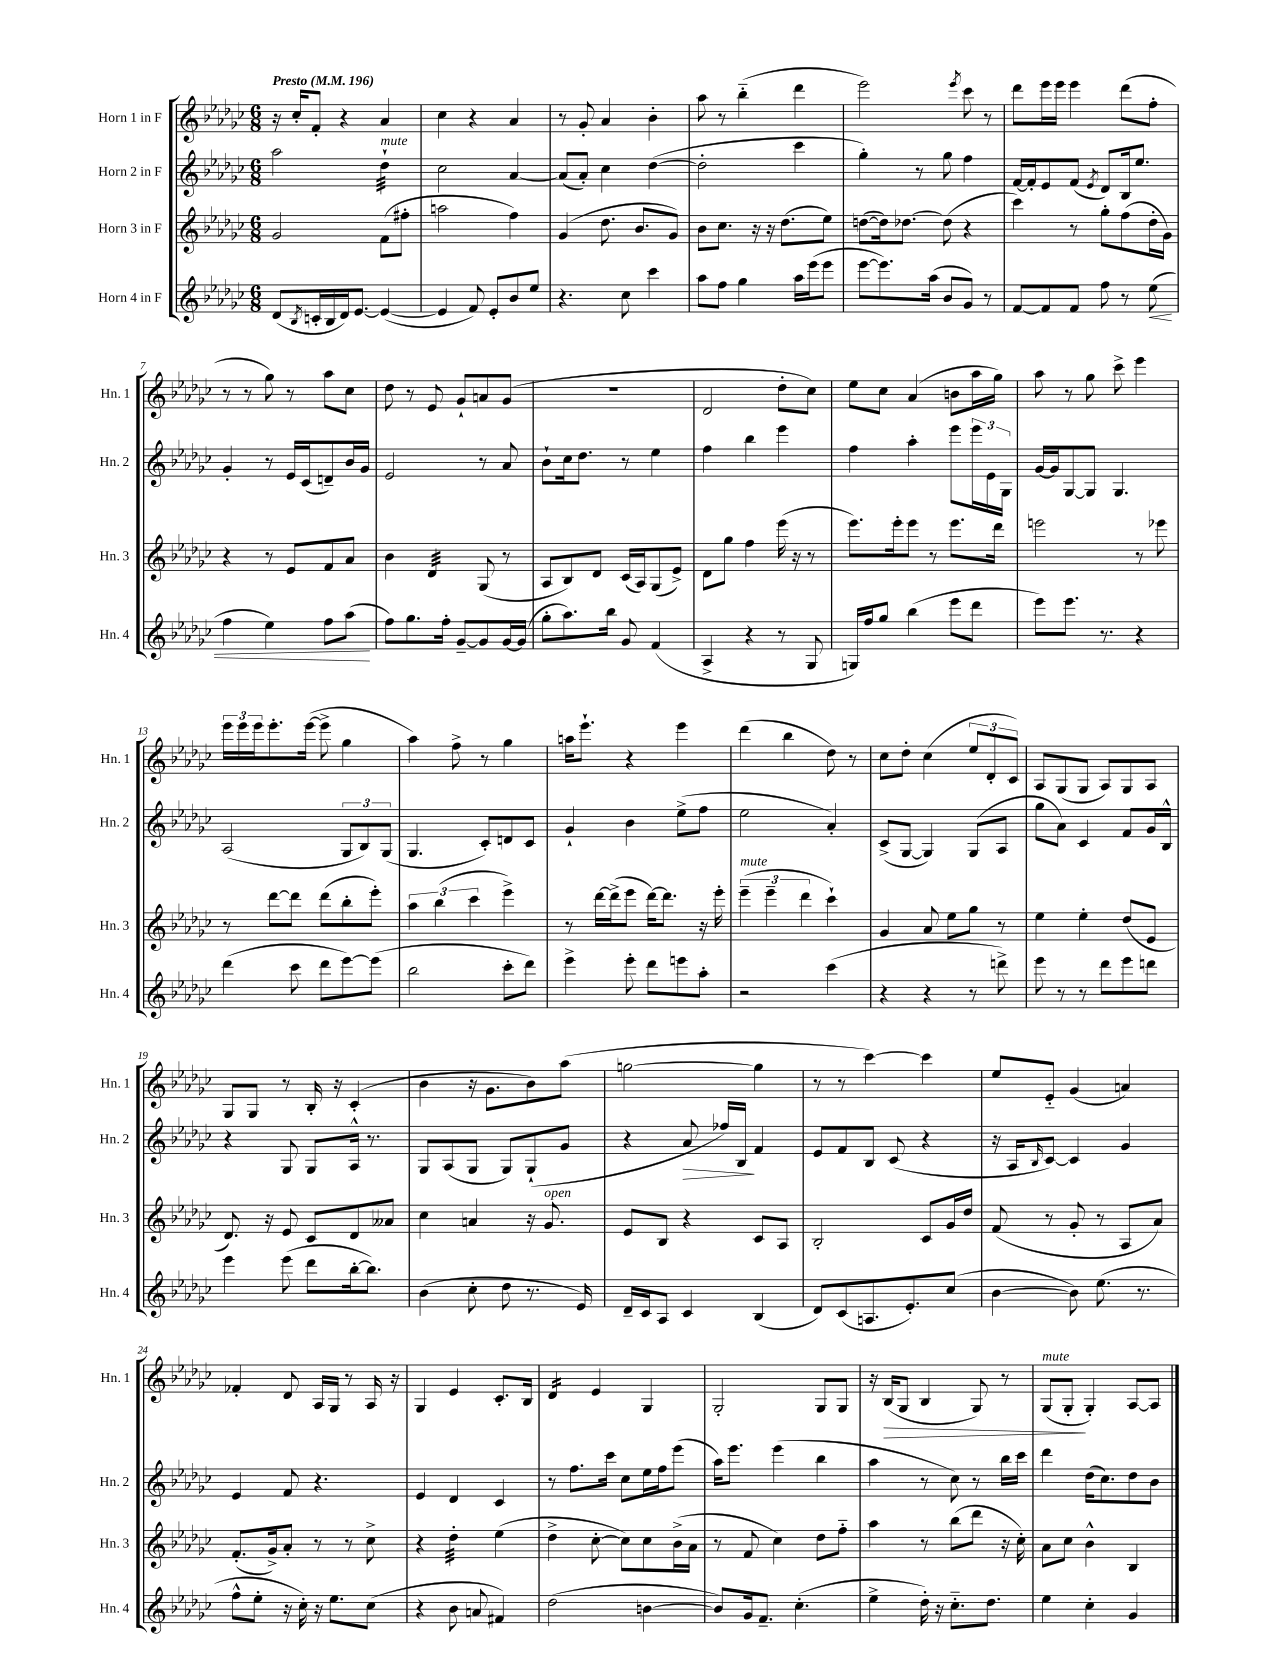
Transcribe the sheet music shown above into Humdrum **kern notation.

**kern	**kern	**kern	**kern
*staff4	*staff3	*staff2	*staff1
*clefG2	*clefG2	*clefG2	*clefG2
*k[b-e-a-d-g-c-]	*k[b-e-a-d-g-c-]	*k[b-e-a-d-g-c-]	*k[b-e-a-d-g-c-]
*M6/8	*M6/8	*M6/8	*M6/8
*MM196	*MM196	*MM196	*MM196
(8d-	2g-	2aa-	16r
.	.	.	16cc-'
8qB-	.	.	.
16c'	.	.	8f'
16B-	.	.	.
16d-)	.	.	4r
[8.e-	.	.	.
(4e-_	(8f	4dd-`	4a-
.	8ff#'	.	.
=	=	=	=
4e-]	2aa	2cc-	4cc-
8f)	.	.	4r
8e-'	.	.	.
8b-	4ff)	[4a-	4a-
8ee-	.	.	.
=	=	=	=
4.r	(4g-	(8a-]	8r
.	.	8a-')	8g-'
.	8.dd-	4cc-	4a-
8cc-	.	.	.
.	8.b-	.	.
4ccc-	.	([4dd-	4b-'
.	8g-)	.	.
=	=	=	=
8aa-	8b-	2dd-']	8aa-
8ff	8.cc-	.	8r
4gg-	.	.	(4bb-'~
.	16r	.	.
.	16r	.	.
.	(8.dd-	.	.
16aa-	.	4ccc-	4ddd-
(16eee-	.	.	.
8eee-	8ee-)	.	.
=	=	=	=
[8eee-	([8dd	4gg-')	2eee-)
8.eee-])	16dd])	.	.
.	[8.dd-	.	.
.	.	8r	.
(16aa-	.	.	.
8b-	(8dd-]	8gg-	.
.	.	.	8qeee-
8g-)	4r	4ff	8ccc-
8r	.	.	8r
=	=	=	=
[8f	4ccc-)	[16f	8ddd-
.	.	16f']	.
8f]	.	8e-	16eee-
.	.	.	16eee-
8f	8r	(8f	4eee-
.	.	8qe-	.
8ff	8gg-'	8d-)	.
8r	(8ff	16B-	(8ddd-
.	.	8.ee-	.
(8ee-	16dd-'	.	8ff'
.	16g-)	.	.
=	=	=	=
4ff	4r	4g-'	8r
.	.	.	8r
4ee-)	8r	8r	8gg-)
.	8e-	16e-	8r
.	.	(16c-	.
8ff	8f	8d~)	8aa-
(8aa-	8a-	16b-	8cc-
.	.	16g-	.
=	=	=	=
8ff)	4b-	2e-	8dd-
8.gg-	.	.	8r
.	4d-	.	8e-
16ff'	.	.	.
[8g-~	.	.	8g-`
8g-]	(8G-	8r	8a
[16g-	8r	8a-	(8g-
(16g-]	.	.	.
=	=	=	=
8gg-'	8A-	8b-`	2.r
8.aa-)	8B-)	16cc-	.
.	.	8.dd-	.
.	8d-	.	.
16bb-	.	.	.
8g-	(16c-	8r	.
.	16A-)	.	.
(4f	(8G-	4ee-	.
.	8e-^)	.	.
=	=	=	=
4A-^	8d-	4ff	2d-
.	8gg-	.	.
4r	4ff	4bb-	.
8r	(16eee-	4eee-	8dd-'
.	16r	.	.
8G-	8r	.	8cc-)
=	=	=	=
16G)	8.eee-)	4ff	8ee-
16ff	.	.	.
8gg-	.	.	8cc-
.	16eee-'	.	.
(4bb-	8eee-	4aa-'	(4a-
.	8r	.	.
8eee-	8.eee-	8eee-	8b
8ddd-	.	24eee-	16aa-
.	.	24e-	.
.	16ddd-	.	16gg-)
.	.	24G-	.
=	=	=	=
8eee-)	2eee	[16g-	8aa-
.	.	16g-]	.
8.eee-	.	[8G-	8r
.	.	8G-]	8gg-
8.r	.	.	.
.	.	4.G-	8ccc-^
4r	8r	.	4eee-
.	8eee-	.	.
=	=	=	=
(4ddd-	8r	(2A-	24eee-
.	.	.	24eee-
.	.	.	24eee-
.	[8ddd-	.	8.eee-'
8ccc-	8ddd-]	.	.
.	.	.	([16eee-
8ddd-	(8ddd-	.	8eee-^]
[8eee-)	8bb-'	12G-	4gg-
.	.	12B-)	.
(8eee-]	8eee-')	.	.
.	.	(12G-	.
=	=	=	=
2bb-	6aa-	4.G-	4aa-)
.	(6bb-	.	.
.	.	.	8ff^
.	6ccc-	.	.
.	.	8c-')	8r
8ccc-'	4eee-^)	8d	4gg-
8ddd-)	.	8c-	.
=	=	=	=
4eee-^	8r	4g-`	16aa
.	.	.	8.eee-`
.	[16ddd-	.	.
.	(16ddd-^]	.	.
8eee-'	8eee-	4b-	4r
8ddd-	[16ddd-)	.	.
.	8.ddd-]	.	.
8eee	.	(8ee-^	4eee-
8aa-'	16r	8ff	.
.	16eee-'	.	.
=	=	=	=
2r	(6eee-~	2ee-	(4ddd-
.	6eee-~	.	.
.	.	.	4bb-
.	6ddd-	.	.
(4ccc-	4ccc-`)	4a-')	8dd-)
.	.	.	8r
=	=	=	=
4r	4g-	(8c-^	8cc-
.	.	[8G-	8dd-'
4r	8a-	4G-])	(4cc-
.	8ee-	.	.
8r	8gg-	(8G-	12ee-
.	.	.	12d-'
8ddd^)	8r	8A-	.
.	.	.	12c-)
=	=	=	=
8eee-	4ee-	8gg-	8A-
8r	.	8a-)	(8G-
8r	4ee-'	4c-	8G-
8ddd-	.	.	8A-)
8eee-	(8dd-	8f	8G-
8ddd	8e-	16g-	8A-
.	.	16B-^^	.
=	=	=	=
4eee-	8.d-)	4r	8G-
.	.	.	8G-
.	16r	.	.
(8eee-	8e-	8G-	8r
8ddd-	8c-	8G-	16B-'
.	.	.	16r
[16bb-'	8d-	16A-^^	(4c-'
8.bb-])	.	8.r	.
.	8a--	.	.
=	=	=	=
(4b-	4cc-	8G-	4b-
.	.	(8A-	.
8cc-'	4a	8G-	16r
.	.	.	8.g-
8dd-	.	8G-)	.
8.r	16r	(8G-`	8b-)
.	8.g-	.	.
.	.	8g-	(8aa-
16e-)	.	.	.
=	=	=	=
16d-~	8e-	4r	[2gg
16c-	.	.	.
8A-	8B-	.	.
4c-	4r	8a-	.
.	.	16ff-)	.
.	.	16B-	.
(4B-	8c-	4f	4gg]
.	8A-	.	.
=	=	=	=
8d-)	2B-'	8e-	8r
(8c-	.	8f	8r
8.A	.	8B-	[4ccc-)
.	.	(8c-	.
8.e-')	.	.	.
.	8c-	4r	4ccc-]
(8cc-	16g-	.	.
.	16dd-	.	.
=	=	=	=
[4b-	(8f	16r	8ee-
.	.	16A-	.
.	.	16qqB-	.
.	8r	[8c-)	8e-'~
8b-])	8g-'	4c-]	(4g-
(8.ee-	8r	.	.
.	8A-	4g-	4a)
8.r	.	.	.
.	8a-)	.	.
=	=	=	=
8ff^^	(8.f'	4e-	4f-'
8ee-'	.	.	.
.	16g-^)	.	.
16r	8a-'	8f	8d-
16cc-')	.	.	.
16r	8r	4.r	16A-
8.ee-	.	.	16G-
.	8r	.	8r
(8cc-	8cc-^	.	16A-
.	.	.	16r
=	=	=	=
4r	4r	4e-	4G-
8b-	4dd-'	4d-	4e-
8a	.	.	.
4f#)	(4ee-	4c-	8.c-'
.	.	.	16B-
=	=	=	=
(2dd-	4dd-^	8r	4d-
.	.	8.ff	.
.	[8cc-'	.	4e-
.	.	16ccc-	.
.	8cc-])	8cc-	.
[4b	8cc-	16ee-	4G-
.	.	16ff	.
.	(16b-^	(8eee-	.
.	16a-	.	.
=	=	=	=
8b])	8r	16aa-)	2G-'
.	.	8.eee-	.
16g-	8f	.	.
8.f~	.	.	.
.	4cc-)	(4eee-	.
(4.cc-'	.	.	.
.	8dd-	4bb-	8G-
.	8ff'~	.	8G-
=	=	=	=
4ee-^	4aa-	4aa-	16r
.	.	.	(16B-
.	.	.	8G-
16dd-')	8r	8r	4B-
16r	.	.	.
8.cc-'~	(8bb-	8cc-)	.
.	8ddd-	8r	8G-)
8.dd-	.	.	.
.	16r	16bb-	8r
.	16cc-')	16ccc-	.
=	=	=	=
4ee-	8a-	4ddd-	(8G-
.	8cc-	.	8G-'
4cc-'	4b-^^	(16dd-	4G-')
.	.	8.cc-)	.
4g-	4B-	8dd-	[8A-
.	.	8b-	8A-]
==	==	==	==
*-	*-	*-	*-
